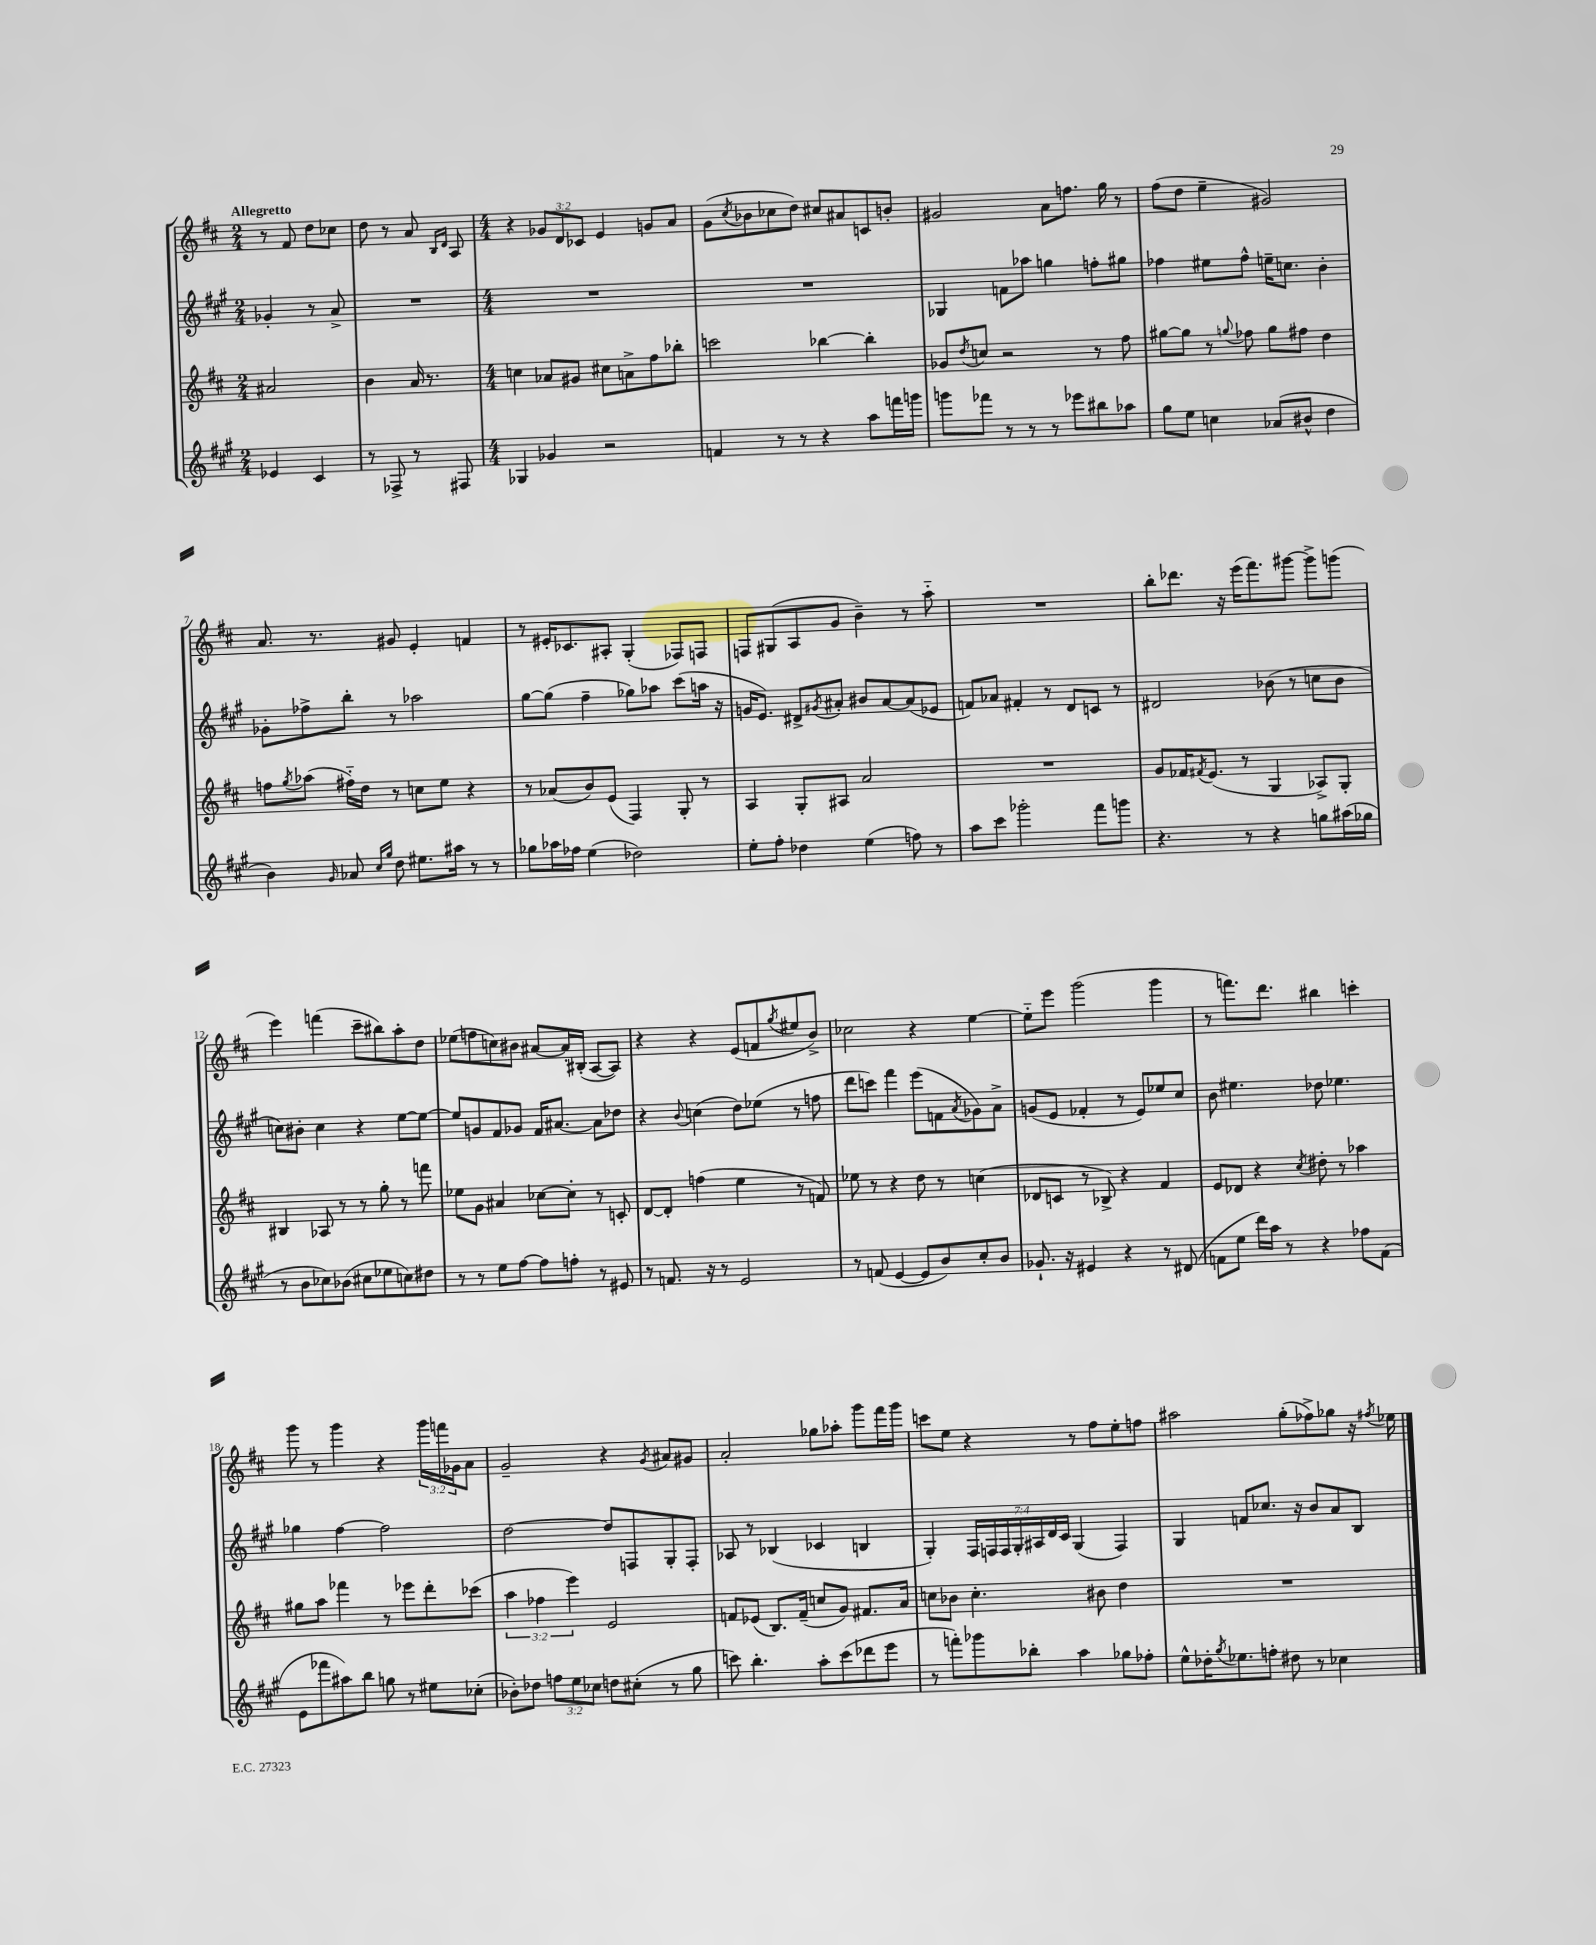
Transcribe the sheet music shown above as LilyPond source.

<<
\new StaffGroup <<
\new Staff = "s0" {
    \clef treble \key d \major \numericTimeSignature \time 2/4 \override Staff.TupletNumber.text = #tuplet-number::calc-fraction-text \tempo "Allegretto"
    r8 fis'8 d''8 ces''8 |
    d''8 r8 a'8 \grace { b16 d'16 } a8 |
    \numericTimeSignature \time 4/4 r4 \tuplet 3/2 { ges'8 d'8 ces'8 } e'4 g'8 a'8 |
    g'8( \acciaccatura { cis''8 } bes'8 ces''8 d''8) cis''8 ais'8 c'8 b'8-. |
    gis'2 a'8 f''8. g''16 r8 |
    fis''8( d''8 e''4-- gis'2) |
    a'8. r8. gis'8 e'4-. f'4 |
    r8 eis'16-. ces'8. ais8-. g4-.( fes8) f8 |
    f8 gis8( a8 g'8 b'4--) r8 a''8-_ |
    R1 |
    b''8-. des'''8. r16 e'''16( fis'''8.) gis'''8~ gis'''8-> g'''8( |
    e'''4) f'''4( cis'''8-- bis''8) a''8-. d''8 |
    ees''8( f''8 c''8) bis'8 ais'8~ ais'16-. bis16-.( a8~ a8) |
    r4 r4 e'8( f'8 \acciaccatura { g''8 } eis''8 b'8->) |
    ces''2 r4 e''4~ |
    e''8-_ e'''8 g'''2( g'''4 |
    r8 f'''8.) d'''8. bis''4 c'''4-. |
    g'''8 r8 g'''4 r4 \tuplet 3/2 { g'''16 f'''16 ges'16 } a'8 |
    g'2-- r4 \acciaccatura { g'8 } ais'8 gis'8 |
    a'2-. ges''8 aes''8-. g'''8 fis'''16 g'''16 |
    c'''8 e''8 r4 r8 fis''8 e''8-. f''8 |
    ais''2 g''8-.( fes''8->) ges''8 r16 \acciaccatura { fis''8 } ees''16 \bar "|." |
}
\new Staff = "s1" {
    \clef treble \key a \major \numericTimeSignature \time 2/4 \override Staff.TupletNumber.text = #tuplet-number::calc-fraction-text
    ges'4-. r8 a'8-> |
    R2 |
    \numericTimeSignature \time 4/4 R1 |
    R1 |
    ges4 f'8 aes''8 g''4 f''8-. gis''8 |
    fes''4 eis''8 fes''8-^ e''16-- c''8. b'4-. |
    ges'8-. fes''8-> b''8-. r8 aes''2 |
    gis''8~ gis''8( fis''4-- ges''8) aes''8 cis'''8( a''16 r16 |
    g'16 e'8.) dis'8-> \acciaccatura { gis'8 } ais'8-. bis'8 ais'8~ ais'8( ees'8 |
    f'8) aes'8 fis'4-. r8 d'8 c'8 r8 |
    dis'2 bes'8( r8 c''8 bes'8 |
    c''8) bis'8-. c''4 r4 e''8~ e''8~ |
    e''8 g'8 fis'8 ges'8 fis'16 ais'8.~ ais'8 des''8 |
    r4 \appoggiatura { b'8 } c''4( d''8) ees''8( r8 f''8 |
    d'''8 c'''8) fis'''4 e'''8( f'8 \acciaccatura { a'8 } ges'8) a'8-> |
    g'8( e'8 fes'4-. r8 e'8) ees''8 cis''8 |
    b'8 eis''4. des''8 ees''4. |
    ges''4 fis''4~ fis''2 |
    d''2~ d''8 f8 gis8-. f8-. |
    aes8 r8 bes4( ces'4 b4 |
    gis4-.) \tuplet 7/4 { fis16 f16 f16 gis16-. ais16 d'16 cis'16 } gis4( f4) |
    gis4 f'8 ces''8. r16 b'8 a'8 b8 \bar "|." |
}
\new Staff = "s2" {
    \clef treble \key d \major \numericTimeSignature \time 2/4 \override Staff.TupletNumber.text = #tuplet-number::calc-fraction-text
    ais'2 |
    b'4 a'16 r8. |
    \numericTimeSignature \time 4/4 c''4 aes'8 gis'8 cis''8 a'8-> fis''8 bes''8-. |
    c'''2 bes''4~ bes''4-. |
    ges'8 \acciaccatura { d''8 } c''8 r2 r8 fis''8 |
    gis''8~ gis''8 r8 \appoggiatura { g''8 } fes''8 g''8 fis''8 d''4 |
    f''8 \acciaccatura { g''8 } aes''8( fis''16-_) d''16 r8 c''8 e''8 r4 |
    r8 aes'8( b'8) e'8( fis4) g8-. r8 |
    a4 g8-. ais8 a'2 |
    R1 |
    g'8 fes'16 \acciaccatura { fis'8 } e'8.( r8 g4 aes8->) g8-. |
    bis4 aes8 r8 r8 g''8-. r8 f'''8 |
    ees''8 g'8 ais'4 ces''8~ ces''8-. r8 c'8-. |
    d'8~ d'8-. f''4( e''4 r8 f'8) |
    ees''8 r8 r4 d''8 r8 c''4( |
    des'8 c'8 r8 bes8->) r4 fis'4 |
    e'8 des'8 r4 \acciaccatura { cis''8 } dis''8-. r8 aes''4 |
    gis''8 a''8 fes'''4 r8 ees'''8 d'''8-. ces'''8( |
    \tuplet 3/2 { a''4 fes''4 e'''4) } e'2 |
    f'8 ees'8( b8.) f'16--( c''8 g'8) fis'8. a'16 |
    c''8 bes'8 c''4.-. bis'8 d''4 |
    R1 \bar "|." |
}
\new Staff = "s3" {
    \clef treble \key a \major \numericTimeSignature \time 2/4 \override Staff.TupletNumber.text = #tuplet-number::calc-fraction-text
    ees'4 cis'4 |
    r8 fes8-> r8 fis8 |
    \numericTimeSignature \time 4/4 ges4 ges'4 r2 |
    f'4 r8 r8 r4 a''8 f'''16 g'''16 |
    g'''8 fes'''8 r8 r8 r8 ees'''8 bis''8 aes''8 |
    gis''8 e''8 c''4 aes'8( bis'8-^ d''4 |
    b'4) \grace { gis'16 } aes'8 \grace { cis''16 gis''16 } d''8 eis''8. ais''16 r8 r8 |
    ges''8 aes''16 fes''16 e''4( des''2) |
    e''8-. fis''8-. des''4 e''4( f''8) r8 |
    a''8 cis'''8 ges'''2-. fis'''8 g'''8 |
    r4. r8 r4 g''8 ais''16( ges''16 |
    r8 b'8 ces''8) bes'8( cis''8 ees''8 c''8) dis''8 |
    r8 r8 e''8 fis''8~ fis''8 f''8-. r8 eis'8 |
    r8 f'8. r16 r8 e'2 |
    r8 f'8( e'4~ e'8 b'8) cis''8-. b'8 |
    ges'8.-! r16 eis'4 r4 r8 dis'8( |
    f'8 e''8 d'''16) a''16 r8 r4 fes''8 f'8( |
    e'8 fes'''8 ais''8) b''8 g''8 r8 eis''8 ces''8-.( |
    bes'8-.) des''8 \tuplet 3/2 { f''8 e''8 ces''8 } d''8 cis''8-.( r8 gis''8 |
    c'''8) b''4.-. a''8-. c'''8( des'''8 e'''8 |
    r8 f'''8-.) ges'''8 bes''8-. a''4 ges''8 fes''8-. |
    e''8-^ des''16-. \acciaccatura { gis''8 } ees''8. f''8-. dis''8 r8 ces''4 \bar "|." |
}
>>
>>
